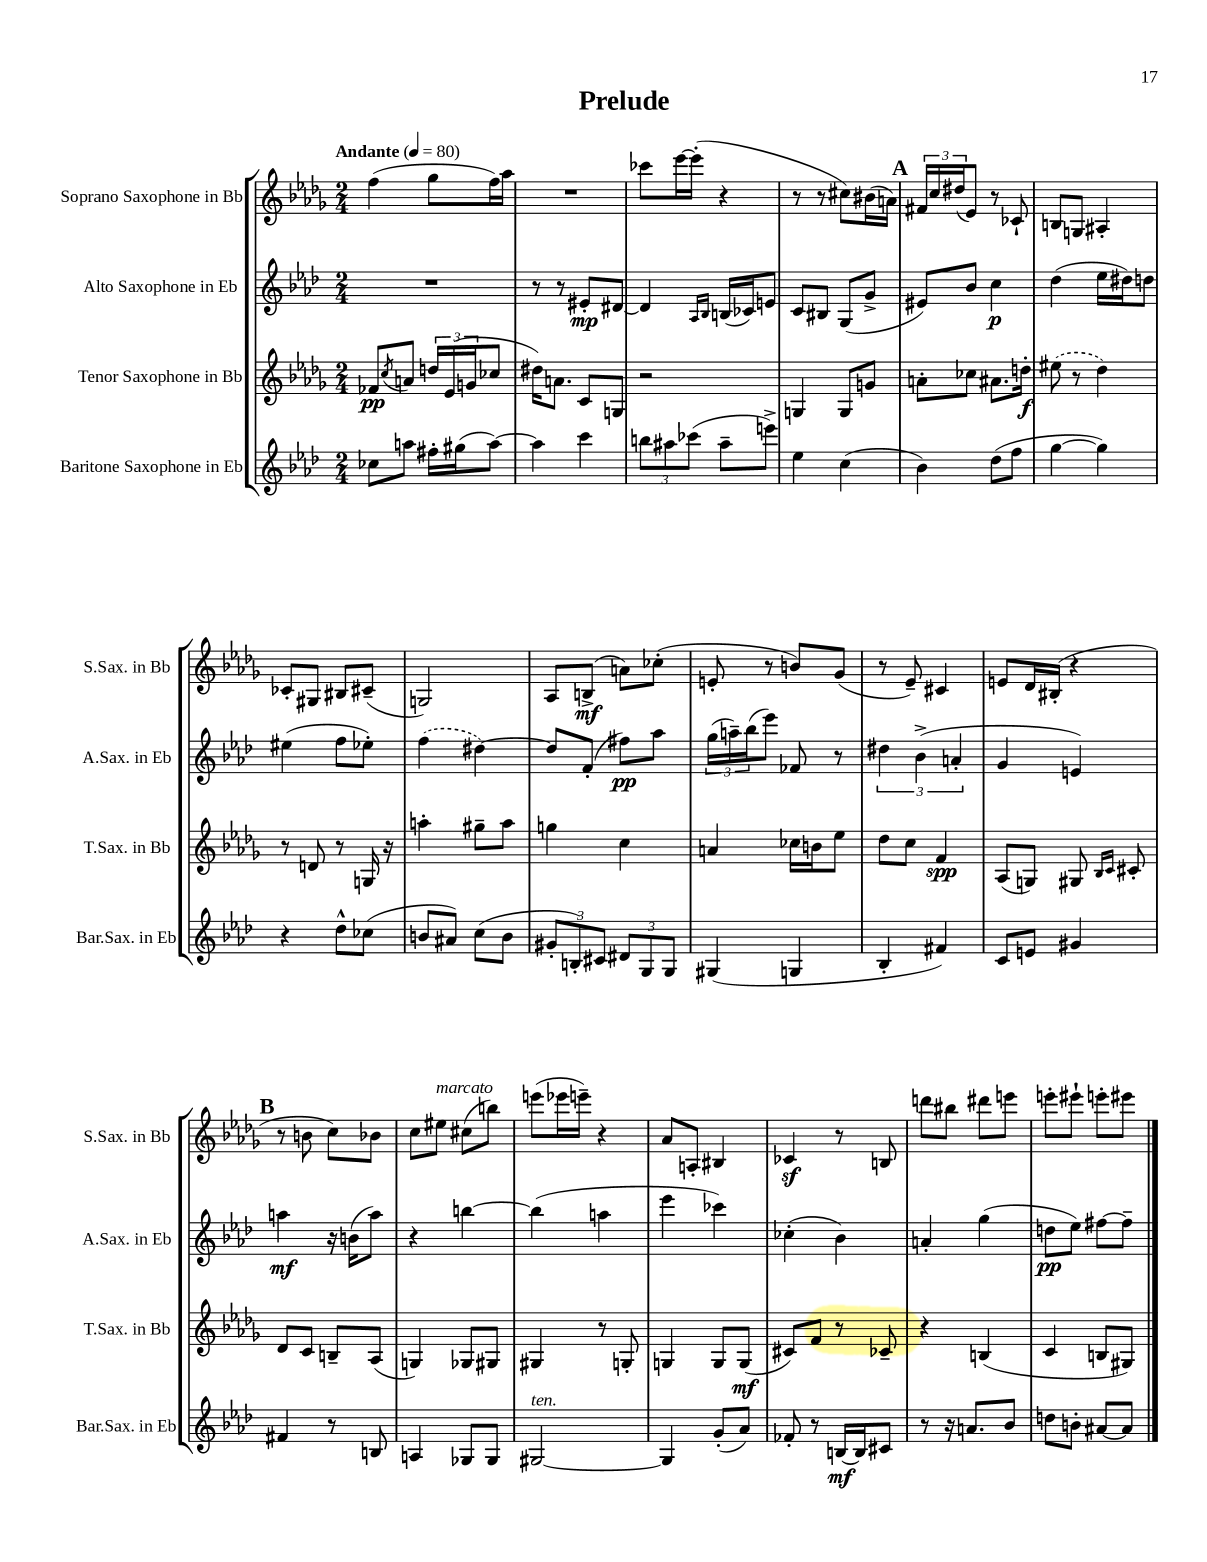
\header { title = "Prelude" }
<<
\new StaffGroup <<
\new Staff = "s0" \with { instrumentName = "Soprano Saxophone in Bb" shortInstrumentName = "S.Sax. in Bb" } {
    \clef treble \key des \major \numericTimeSignature \time 2/4 \tempo "Andante" 4 = 80
    f''4( ges''8 f''16) aes''16 |
    R2 |
    ces'''8 ees'''16~ ees'''16-.( r4 |
    r8 r8 cis''8) bis'16( a'16) |
    \mark \markup { \bold "A" } \tuplet 3/2 { fis'16 c''16 dis''16( } ees'8) r8 ces'8-! |
    b8 g8 ais4-. |
    ces'8-. gis8 bis8 cis'8--( |
    g2) |
    aes8 b8->\mf( a'8) ces''8-.( |
    e'8-. r8 b'8) ges'8( |
    r8 ees'8--) cis'4 |
    e'8 des'16 bis16-.( r4 |
    \mark \markup { \bold "B" } r8 b'8 c''8) bes'8 |
    c''8 eis''8^\markup { \italic "marcato" } cis''8( b''8) |
    e'''8( ees'''16 e'''16--) r4 |
    aes'8 a8-. bis4 |
    ces'4\sf r8 b8 |
    d'''8 bis''8 dis'''8 e'''8 |
    e'''8-. eis'''8-! e'''8-. eis'''8 \bar "|." |
}
\new Staff = "s1" \with { instrumentName = "Alto Saxophone in Eb" shortInstrumentName = "A.Sax. in Eb" } {
    \clef treble \key aes \major \numericTimeSignature \time 2/4
    R2 |
    r8 r8 eis'8-.\mp dis'8~ |
    dis'4 \grace { aes16 bes16 } b16( ces'16) e'8 |
    c'8 bis8 g8( g'8-> |
    \mark \markup { \bold "A" } eis'8) bes'8 c''4\p |
    des''4( ees''16 dis''16) d''8 |
    eis''4( f''8 ees''8-.) |
    \once \slurDashed f''4( dis''4~) |
    dis''8 f'8-.( fis''8\pp) aes''8 |
    \tuplet 3/2 { g''16( a''16--) bes''16( } ees'''8) fes'8 r8 |
    \tuplet 3/2 { dis''4 bes'4->( a'4-. } |
    g'4 e'4) |
    \mark \markup { \bold "B" } a''4\mf r16 b'16( a''8) |
    r4 b''4~ |
    b''4( a''4 |
    ees'''4 ces'''4) |
    ces''4-.( bes'4) |
    a'4-. g''4( |
    d''8\pp ees''8) fis''8~ fis''8-- \bar "|." |
}
\new Staff = "s2" \with { instrumentName = "Tenor Saxophone in Bb" shortInstrumentName = "T.Sax. in Bb" } {
    \clef treble \key des \major \numericTimeSignature \time 2/4
    fes'8\pp \acciaccatura { c''8 } a'8 \tuplet 3/2 { d''16 ees'16( g'16 } ces''8 |
    dis''16) a'8. c'8 g8 |
    r2 |
    g4 g8 g'8 |
    \mark \markup { \bold "A" } a'8-. ces''8 ais'8. d''16-.\f |
    \once \slurDashed eis''8( r8 des''4) |
    r8 d'8 r8 g16 r16 |
    a''4-. gis''8-- a''8 |
    g''4 c''4 |
    a'4 ces''16 b'16 ees''8 |
    des''8 c''8 f'4\spp |
    aes8( g8) gis8 \grace { bes16 c'16 } cis'8-. |
    \mark \markup { \bold "B" } des'8 c'8 b8-- aes8( |
    g4) ges8 gis8 |
    gis4 r8 g8-. |
    g4 g8 g8\mf( |
    cis'8) f'8 r8 ces'8-- |
    r4 b4( |
    c'4 b8 gis8) \bar "|." |
}
\new Staff = "s3" \with { instrumentName = "Baritone Saxophone in Eb" shortInstrumentName = "Bar.Sax. in Eb" } {
    \clef treble \key aes \major \numericTimeSignature \time 2/4
    ces''8 a''8 fis''16-. gis''16( a''8~) |
    a''4 c'''4 |
    \tuplet 3/2 { b''8 ais''8 ces'''8( } ais''8-- e'''8->) |
    ees''4 c''4( |
    \mark \markup { \bold "A" } bes'4) des''8( f''8 |
    g''4~ g''4) |
    r4 des''8-^ ces''8( |
    b'8 ais'8) c''8( b'8 |
    \tuplet 3/2 { gis'8-. b8-.) cis'8 } \tuplet 3/2 { dis'8 g8 g8 } |
    gis4( g4 |
    bes4-. fis'4) |
    c'8 e'8 gis'4 |
    \mark \markup { \bold "B" } fis'4 r8 b8 |
    a4 ges8 ges8 |
    gis2~^\markup { \italic "ten." } |
    gis4 g'8-.( aes'8) |
    fes'8-. r8 b16~\mf b16 cis'8 |
    r8 r16 a'8. bes'8 |
    d''8 b'8-. ais'8~ ais'8 \bar "|." |
}
>>
>>
\layout { \context { \Score \remove "Bar_number_engraver" } }
